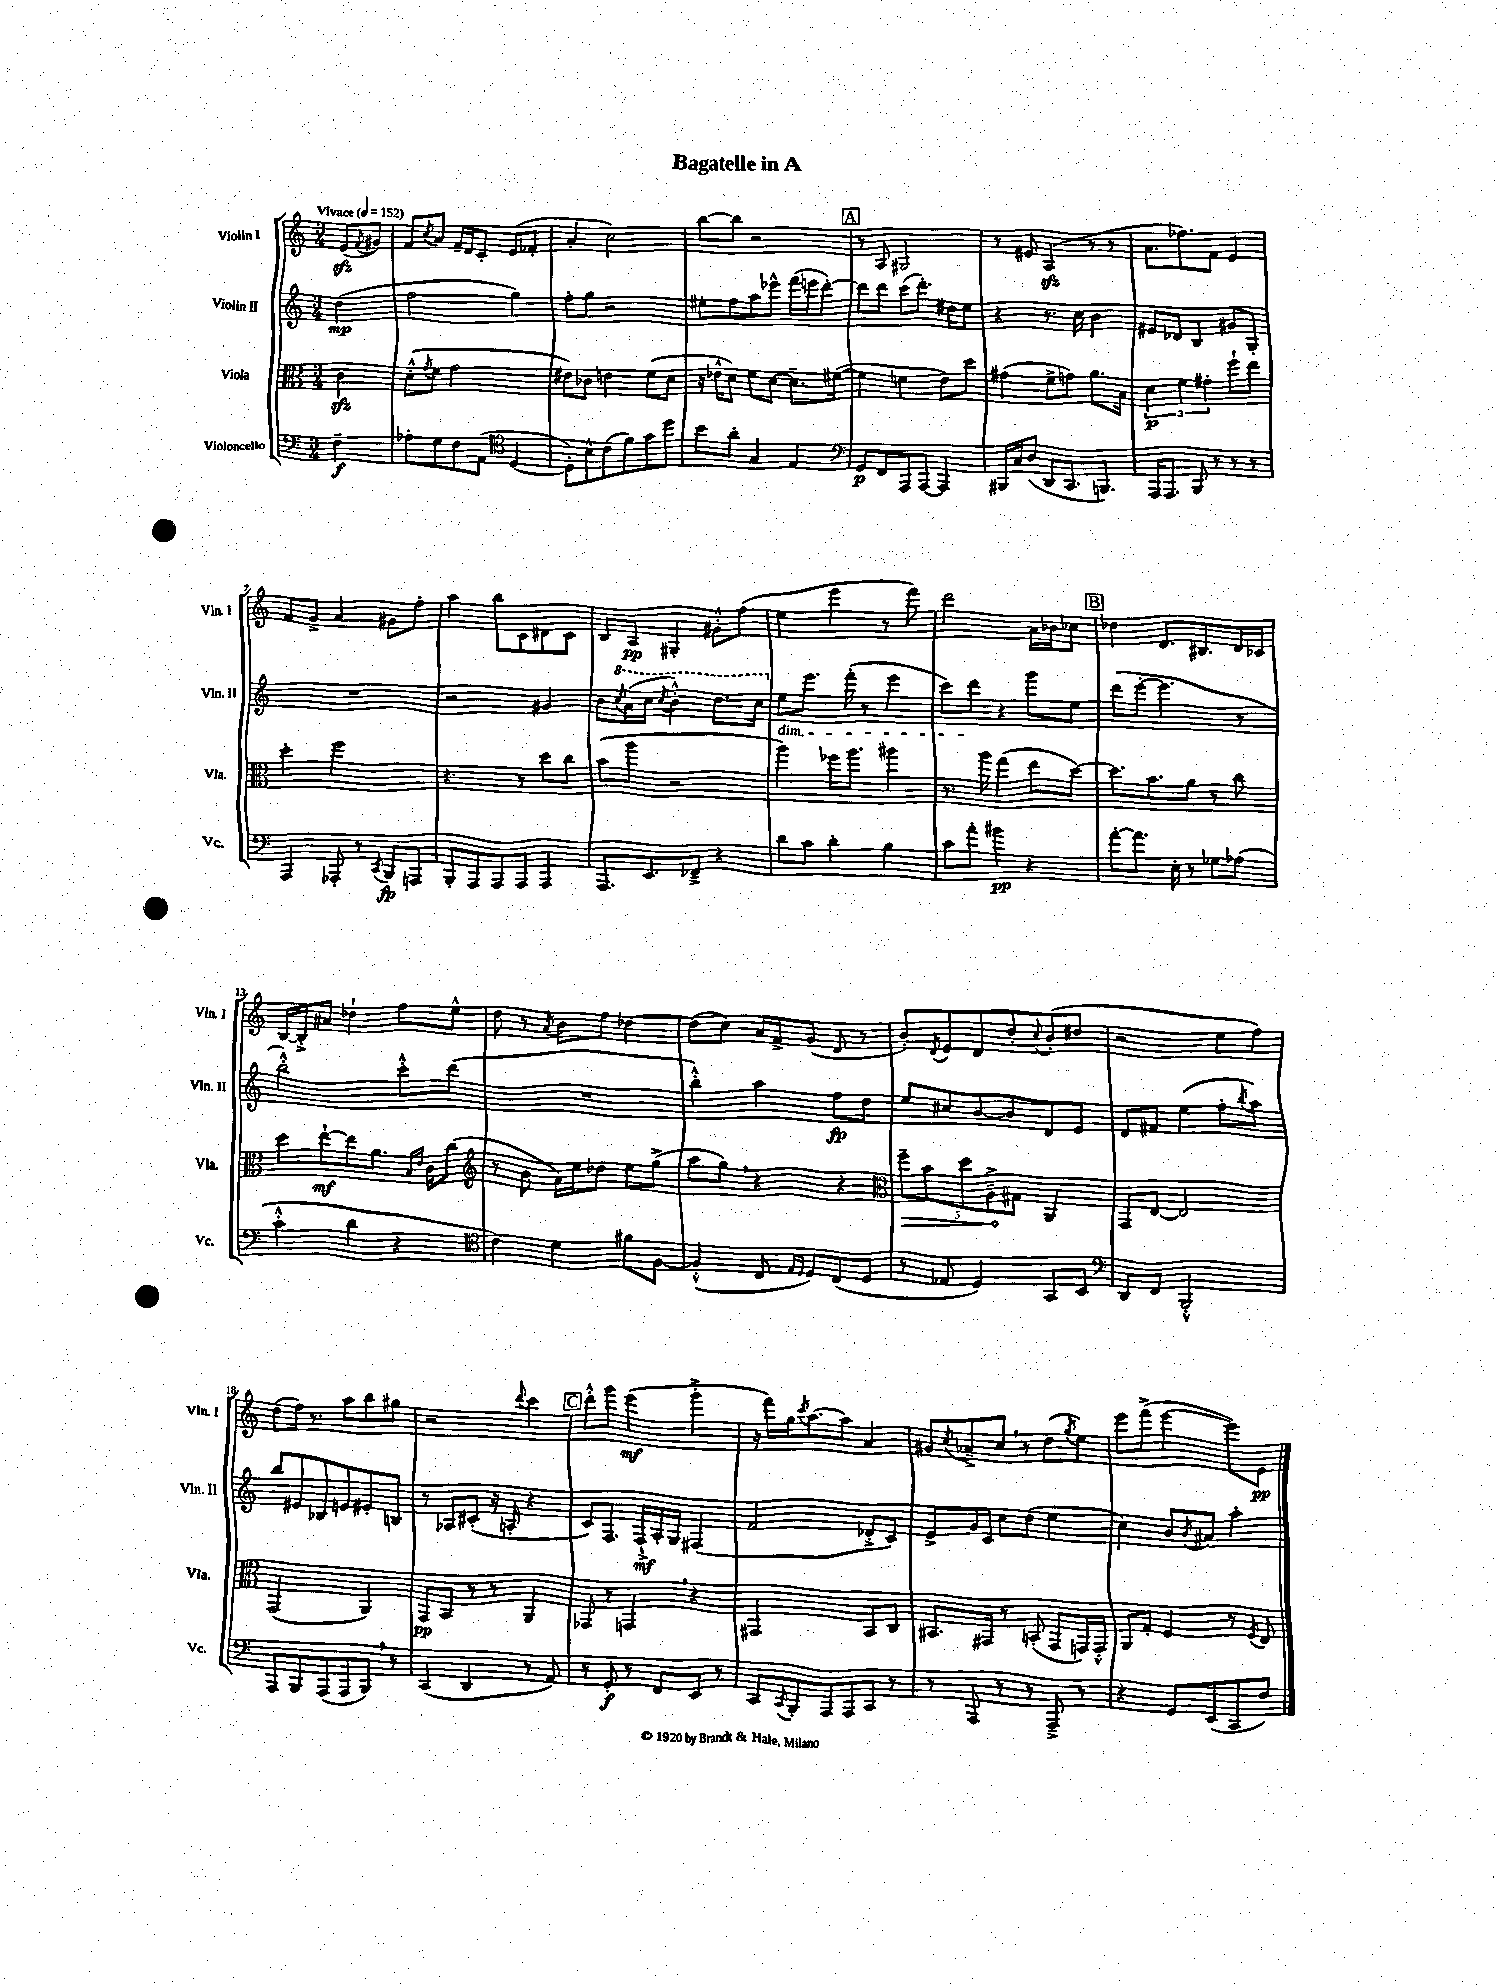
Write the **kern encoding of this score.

**kern	**kern	**kern	**kern
*staff4	*staff3	*staff2	*staff1
*clefF4	*clefC3	*clefG2	*clefG2
*k[]	*k[]	*k[]	*k[]
*M3/4	*M3/4	*M3/4	*M3/4
*MM152	*MM152	*MM152	*MM152
4F~	4c	(4dd	(8e
.	.	.	8qf
.	.	.	8g#)
=	=	=	=
8A-'	(8d'^^	2ff	8f
.	8qg	.	8qcc
8G	8f	.	8a
8F	2g	.	16f~
.	.	.	16d
(8AA	.	.	8c'
*clefC4	*	*	*
[4D	.	4gg)	(8e
.	.	.	8f-'
=	=	=	=
8D'])	8e#)	8ff'	4a'
8B^^	8c-	8gg	.
(8c	4e	2r	2cc)
8f)	.	.	.
8g	(8f	.	.
8dd	8d	.	.
=	=	=	=
8b	16r	8ee#'	[8bb
.	16e-^^	.	.
8a'	8d)	8ff	8bb]
4G	8f	8aa	2r
.	[8d	8eee-^^	.
4E	8.d~]	(16fff	.
.	.	16eee	.
.	.	[8ddd')	.
.	([16f#	.	.
=	=	=	=
*clefF4	*	*	*
8GG	4f#]	8ddd]	8r
8FF	.	8ddd	8A
8AAA	4f	(8ccc	2G#
[8AAA	.	8.ddd')	.
4AAA]	8e)	.	.
.	.	16dd#	.
.	8dd	8ee	.
=	=	=	=
16BBB#	(4g#	4r	8r
16C	.	.	.
(8D	.	.	8e#
8DD	8f^	8.r	(4A
8.CC	8g)	.	.
.	.	16cc	.
.	8.a	4b	8r
8.BBB)	.	.	.
.	.	.	8r
.	16B	.	.
=	=	=	=
16AAA	6d	8e#	8.a
8.AAA	.	.	.
.	.	8d-	.
.	6f	.	.
.	.	.	8.ff-)
8BBB	.	4B	.
.	6g#'	.	.
8r	.	.	8f
8r	8ff`	8g#	4e
8r	8ee	8G'	.
=	=	=	=
4AAA	4dd'	2.r	8f
.	.	.	8g^
8AAA-'	2ff	.	4a
8r	.	.	.
8qCC	.	.	.
8BBB	.	.	8g#
8AAA	.	.	8ff'
=	=	=	=
8BBB'	4.r	2r	4aa
8AAA	.	.	.
8AAA	.	.	8bb
8AAA	8r	.	8c
4AAA	8dd	4g#	8d#
.	8cc	.	8c
=	=	=	=
8.AAA	(8b	8b	8B
.	.	8qccc	.
.	8aa	(16aa	8A
8.EE	.	16ccc	.
.	.	8qccc	.
.	2r	4bb'^^)	4G#'
8FF-~^	.	.	.
4r	.	8.ddd	8g#'^^
.	.	.	(8ff
.	.	16ccc	.
=	=	=	=
8d	4aa)	8ee	4ee
8c	.	8.eee	.
4d'	16ff-	.	4eee
.	8.aa	(16fff'	.
.	.	8r	.
4B	4aa#	4eee	8r
.	.	.	8fff)
=	=	=	=
8c	8.r	8ccc)	2ddd
8a'	.	8ddd	.
.	16aa	.	.
4b#	(4gg	4r	.
4r	8ee	8ggg	16a
.	.	.	16b-
.	[8dd)	8ee	8cc-
=	=	=	=
[8a'	8.dd]	(8ddd	4dd-
8.a]	.	[8eee'	.
.	8.b	.	.
.	.	4.eee]	8.d
16E'	.	.	.
8r	8a	.	.
.	.	.	8.B#
8G-	8r	.	.
(8A-	8cc	8r	16d
.	.	.	16c-
=	=	=	=
4c'^^	8dd	2bb'^^)	[16B
.	.	.	16B'^]
.	[8ee`	.	8a#
4d	8ee]	.	4dd-`
.	8.a	.	.
4r	.	8ccc'^^	8ff
.	16qqB	.	.
.	16qqe	.	.
.	16c	.	.
.	(8cc	(8ddd	8ee^^
=	=	=	=
*clefC4	*clefG2	*	*
4c)	8r	2.r	8dd
.	8b	.	8r
.	.	.	8qa
4d	16a)	.	8b
.	16ee	.	.
.	8dd-	.	8ff
8f#	8ee	.	[4dd-
[8F	(8gg^	.	.
=	=	=	=
(4F'^^]	8aa	4bb'^^)	(8dd-]
.	8gg)	.	8cc)
8C	4r	4aa	16a
.	.	.	16f^
16qqE	.	.	.
16qqD	.	.	.
8D)	.	.	(8g
(8C	4r	8ff	8d
8D	.	8dd	8r
=	=	=	=
*	*clefC3	*	*
8r	10ff~	8ee	8b')
.	10b	.	.
.	.	.	8qd
8E-	.	8cc#	8e
.	10dd	.	.
4D)	.	[8b	8d
.	10A~^	.	.
.	.	8b]	8dd'
.	10G#	.	.
.	.	.	8qqcc
8GG	4AA	8d	(8b'
8BB	.	8e	8dd#
=	=	=	=
*clefF4	*	*	*
8DD	8GG	8d	2r
8FF	[8E	8f#	.
2BBB'^^	2E]	(4ee	.
.	.	8ff'	8ee
.	.	8qbb	.
.	.	8aa)	8ff)
=	=	=	=
8AAA	(2GG	8bb	(8dd
8BBB	.	8e#	16ff)
.	.	.	8.r
(8AAA	.	8B-	.
8AAA	.	8e	8aa
8BBB)	4AA)	8e#'	8bb
8r	.	8B	8gg#
=	=	=	=
(4CC	8GG	8r	2r
.	8BB	8A-	.
4DD	8r	(8c#'	.
.	8r	16r	.
.	.	16A'	.
.	.	.	8qqddd
8r	4AA	4r	4ccc
8AA)	.	.	.
=	=	=	=
8r	8GG-	8c)	8ddd'^^
8GG'	8r	8.F	8ggg
8r	4GG	.	(4eee
.	.	16F`^	.
8FF	.	16A'	.
.	.	16G	.
8EE	4r	(4F#	4ggg'^
8r	.	.	.
=	=	=	=
8CC	2GG#	2f	16r
.	.	.	16fff)
8qCC	.	.	.
8BBB'	.	.	16gg
.	.	.	8qccc
.	.	.	[8.aa
8AAA	.	.	.
8AAA	.	.	8aa]
8CC	8BB	8d-'^	4a
8r	8C	8c)	.
=	=	=	=
8r	8.BB#	8e^	8g#
.	.	.	8qcc
8AAA	.	16g	8a-~^
.	16GG#	16c	.
8r	8r	8cc	8cc
8r	(8BB'	(8dd	8r
8AAA~^	8GG#	4ee	(8dd
.	.	.	8qgg
8r	16GG)	.	8ee)
.	16GG'^^	.	.
=	=	=	=
4r	8AA	4cc)	8eee
.	8G'	.	(8fff^
8GG	4F	8b	[4eee
.	.	8qb	.
(8EE	.	8a#	.
8CC	8r	4aa'	8eee])
.	8qF	.	.
8F)	8E	.	8e
==	==	==	==
*-	*-	*-	*-
